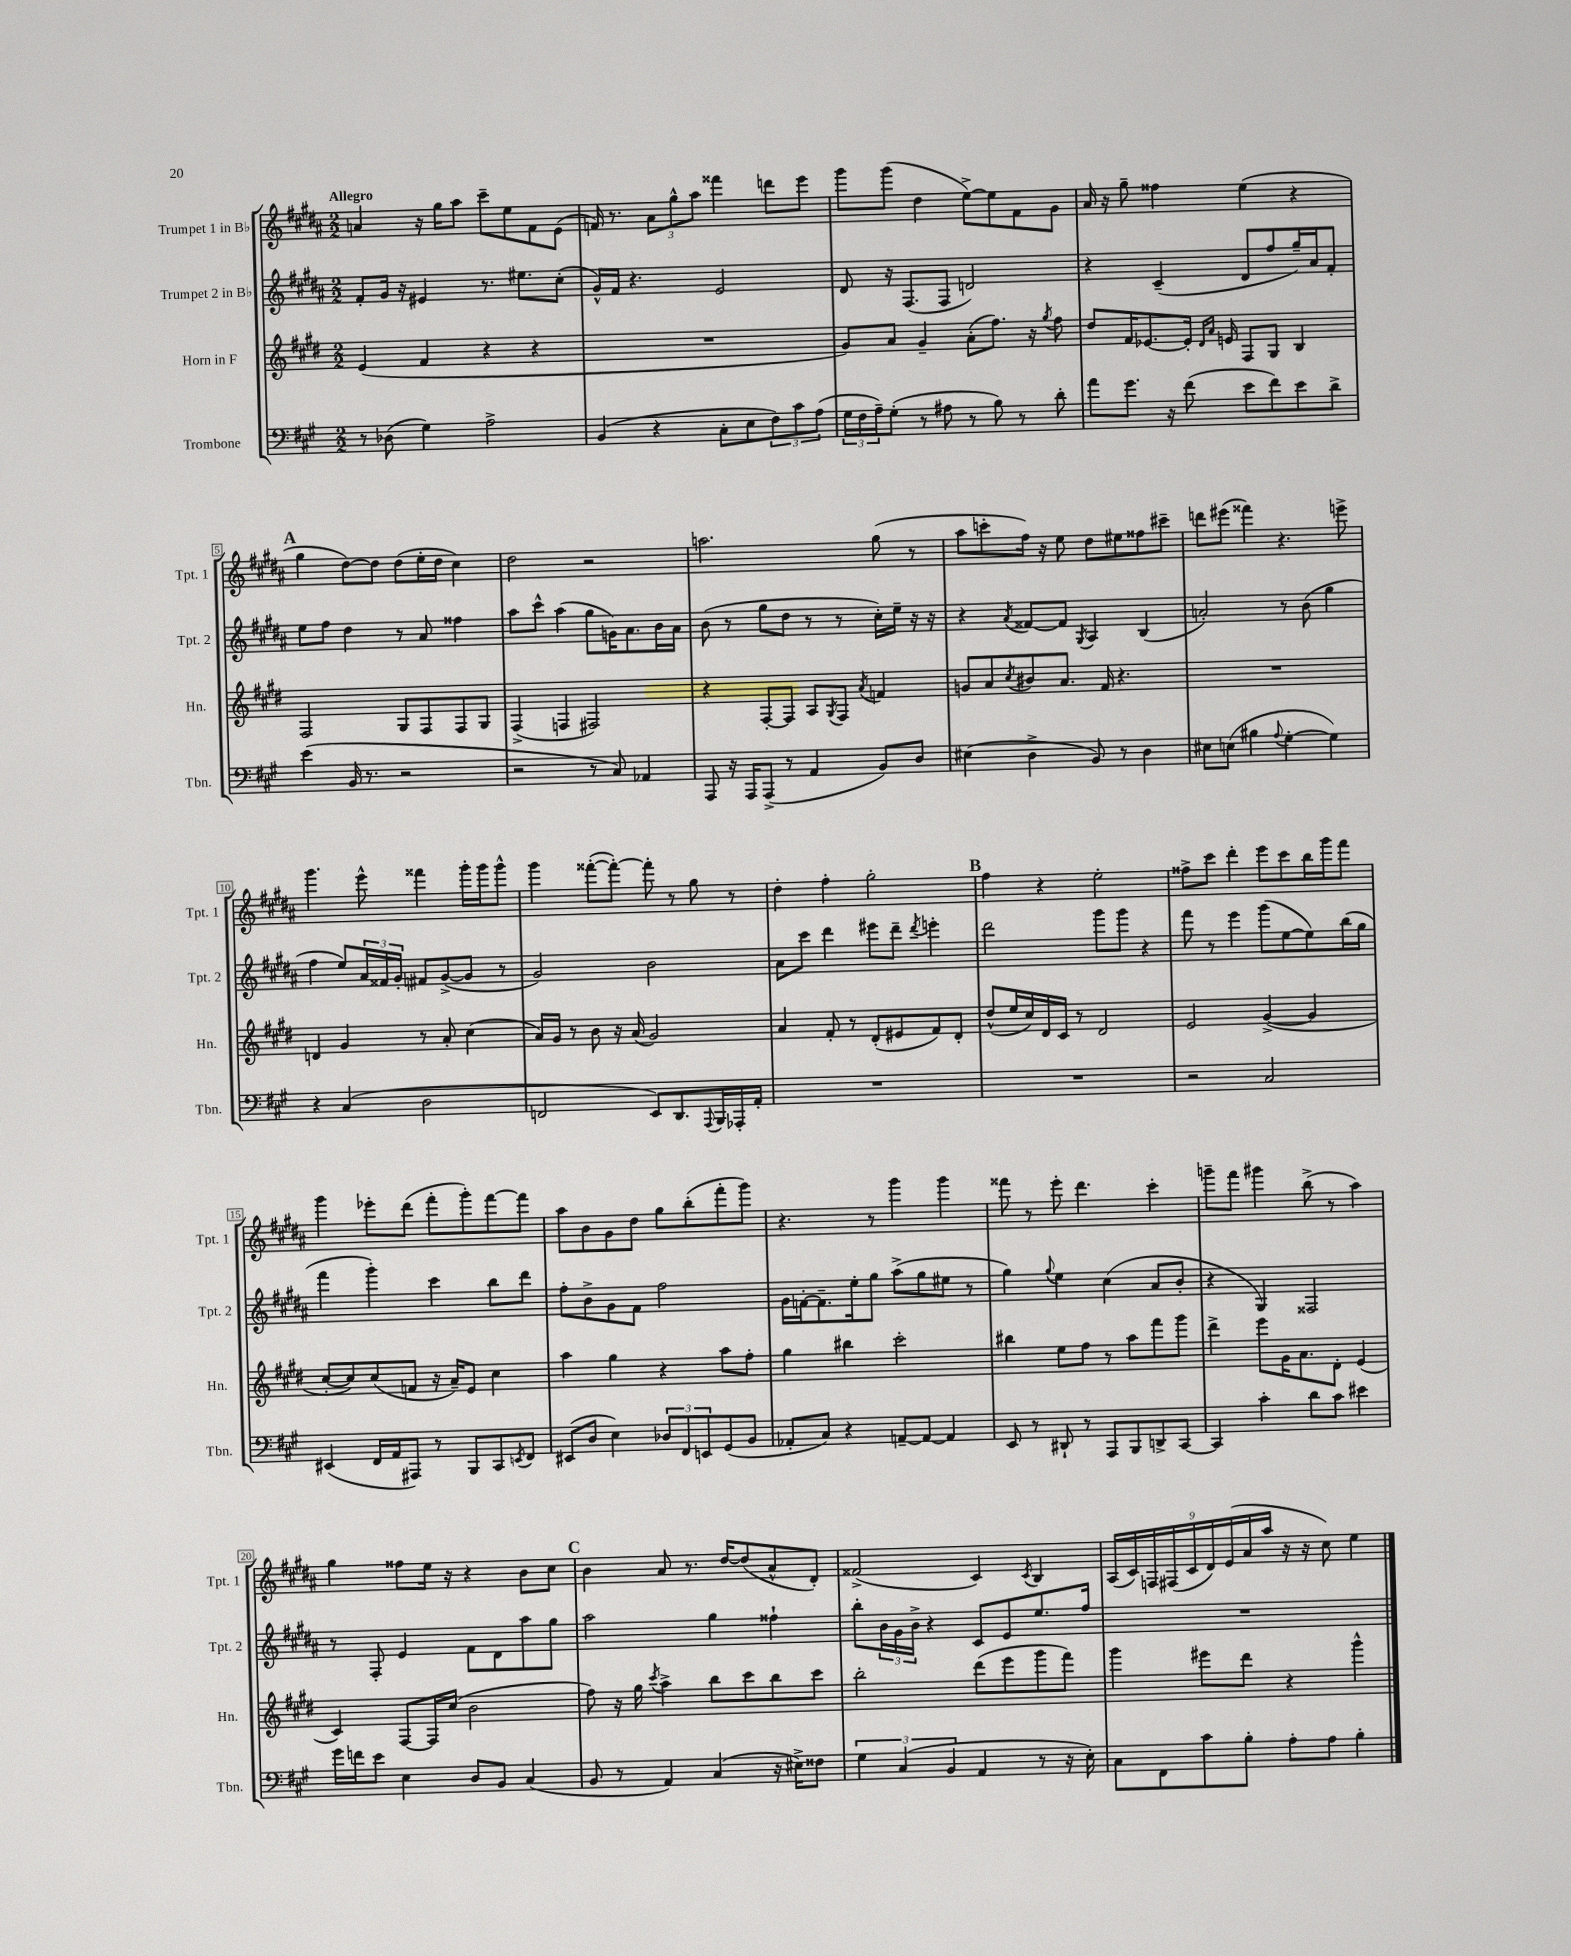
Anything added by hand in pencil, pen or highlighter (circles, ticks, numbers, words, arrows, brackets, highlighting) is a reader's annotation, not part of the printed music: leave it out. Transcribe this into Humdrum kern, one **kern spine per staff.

**kern	**kern	**kern	**kern
*staff4	*staff3	*staff2	*staff1
*clefF4	*clefG2	*clefG2	*clefG2
*k[f#c#g#]	*k[f#c#g#d#]	*k[f#c#g#d#a#]	*k[f#c#g#d#a#]
*M2/2	*M2/2	*M2/2	*M2/2
8r	(4e	8f#'	4a
(8D-	.	16g#	.
.	.	16r	.
4G#)	4f#	4e#	16r
.	.	.	16gg#
.	.	.	8aa#
2A^	4r	8.r	8ccc#~
.	.	.	8ee
.	.	8.ee#	.
.	4r	.	8f#
.	.	(8cc#'	(8e
=	=	=	=
(4BB	1r	16g#^^)	16f)
.	.	16f#	8.r
.	.	4.r	.
4r	.	.	12a#
.	.	.	12gg#^^
.	.	.	12aa#
8C#'	.	2e	4fff##
8E	.	.	.
12F#)	.	.	8ddd
12c#	.	.	.
.	.	.	8eee
(12A	.	.	.
=	=	=	=
24G#	8g#)	8d#	8ggg#
24F#	.	.	.
24A~)	.	.	.
(8G#'	8a	16r	(8ggg#
.	.	(8.F#	.
8r	4g#~	.	4dd#
8A#	.	8F#	.
8r	(8a'	2d)	[8ee^)
8B)	8.ff#)	.	8ee]
8r	.	.	8f#
.	16r	.	.
.	8qgg#	.	.
8d'	8ff#	.	8g#
=	=	=	=
8a	8dd#	4r	16a#
.	.	.	16r
8.g#	16f#	.	8gg#~
.	[8.e-	.	.
.	.	(4c#~	4ff##
16r	.	.	.
(8f#	16e-']	.	.
.	16qqd#	.	.
.	16qqa	.	.
.	16e	.	.
8e	8F#	8d#	(4ee
8f#)	8G#	8ff#	.
8e	4B	16gg#~)	4r
.	.	16a#	.
8d^	.	8f#'	.
=	=	=	=
(4e	2F#	8ee	4gg#
.	.	8ff#	.
16BB	.	4dd#	[8dd#)
8.r	.	.	.
.	.	.	8dd#]
2r	8G#	8r	(8dd#
.	8F#	8a#	16ee'
.	.	.	16dd#
.	8F#	4ff##	4cc#)
.	8G#	.	.
=	=	=	=
2r	(4F#^	8aa#	2dd#
.	.	8ccc#^^	.
.	4F	(4aa#	.
8r	2F#)	8gg#	2r
8C#)	.	16g)	.
.	.	8.a#	.
4AA-	.	.	.
.	.	16b	.
.	.	16a#	.
=	=	=	=
8AAA	4r	(8b	2.aa
16r	.	8r	.
16AAA	.	.	.
(8AAA^	[8F#'	8gg#	.
8r	8F#]	8dd#	.
4AA	8A	8r	.
.	8qG#	.	.
.	8F#	8r	.
.	8qa	.	.
8BB)	4f	16cc#')	(8gg#
.	.	16ee~	.
8D	.	16r	8r
.	.	16r	.
=	=	=	=
(4E#	8g	4r	8aa#
.	8a	.	8ccc'
.	8qcc#	8qa#	.
4D^	8b#	[8f##	16ff#)
.	.	.	16r
.	8.a	8f##]	8ee
.	.	8qG#	.
8BB)	.	4A#	8dd#
.	16f#	.	.
8r	4.r	.	8ee#
4D	.	(4B	8ff##
.	.	.	8ccc#~
=	=	=	=
8E#	1r	2a')	8ddd
(8E	.	.	(8eee#
4B#	.	.	4fff##)
8qqA	.	.	.
[4G#'	.	8r	4.r
.	.	(8b	.
4G#])	.	4gg#	.
.	.	.	8eee^
=	=	=	=
4r	4d	4ff#	4.ggg#
(4C#	4g#	8ee)	.
.	.	24a#	8eee^^
.	.	24f##	.
.	.	24g#'	.
2D	8r	8f#	4fff##
.	8a'	([8g#^	.
.	(4cc#	8g#]	16ggg#'
.	.	.	16ggg#
.	.	8r	8ggg#^^
=	=	=	=
2FF	16a)	2g#)	4ggg#
.	16g#	.	.
.	8r	.	.
.	8b	.	([8fff##'
.	16r	.	8fff##'_)
.	(16a	.	.
8EE)	2g#)	2b	8fff##']
8.DD	.	.	8r
.	.	.	8gg#
8qqAAA	.	.	.
16BBB	.	.	.
16AAA-'	.	.	8r
16AA'	.	.	.
=	=	=	=
1r	4a	8a#	4dd#'
.	.	8ccc#	.
.	8f#'	4ddd#	4ff#'
.	8r	.	.
.	(8d#'	8eee#	2gg#'
.	8e#	8ddd#~	.
.	.	8qddd#	.
.	8f#)	4eee'	.
.	8d#'	.	.
=	=	=	=
1r	(8dd#^^	2ddd#	4ff#
.	16ee	.	.
.	16cc#)	.	.
.	16d#	.	4r
.	16c#	.	.
.	8r	.	.
.	2d#	8ggg#	2ee'
.	.	8ggg#	.
.	.	4r	.
=	=	=	=
2r	2e	8fff#	8ff##^
.	.	8r	8ccc#
.	.	4eee	4ddd#'
2C#	([4g#^	(8ggg#	8eee
.	.	[8ee	8ccc#
.	4g#]	8ee])	16bb
.	.	.	16ggg#
.	.	(16bb	8fff#
.	.	16gg#	.
=	=	=	=
(4EE#	[8cc#'	4fff#	4ggg#
.	8cc#])	.	.
16FF#	(8cc#	4ggg#')	8eee-'
16AA	.	.	.
8AAA#)	8f	.	(8ddd#
8r	16r	4ccc#	8fff#'
.	16a~)	.	.
8BBB	8e	.	8ggg#')
8CC#	4cc#	8bb	[8fff#
8qEE	.	.	.
8FF#	.	8ddd#	8fff#]
=	=	=	=
(8EE#	4aa	8ff#'	8aa#
8D	.	8b^	8b
4E)	4gg#	8g#	8g#
.	.	8f#	8dd#
12D-	4r	2ff#	8gg#
12FF#	.	.	.
.	.	.	(8bb'
12EE	.	.	.
(8GG#	8aa	.	8fff#'
8BB	8ff#'	.	8ggg#)
=	=	=	=
8AA-'	4gg#	16g#	4.r
.	.	[16f'	.
8C#)	.	8.f~]	.
4r	4bb#	.	.
.	.	16ee'	.
.	.	8gg#	8r
[8AA~	2ccc#'	(8aa#^	4ggg#
8AA_	.	8gg#	.
4AA]	.	8ee#	4ggg#
.	.	8r	.
=	=	=	=
8EE	4bb#	4gg#)	8fff##
8r	.	.	8r
.	.	8qqgg#	.
8DD#`	8ee	4ee	8eee'
8r	8ff#	.	4.ddd#
8AAA	8r	(4cc#	.
8BBB	8aa	.	.
8DD^	8fff#	8a#	4ccc#'
[8CC#	8ggg#	8b'	.
=	=	=	=
4CC#]	4ddd#^	4r	8ggg~
.	.	.	8fff#
4c#'	8eee	4G#)	4ggg#
.	16g#	.	.
.	8.a	.	.
8d	.	2F##	(8bb^
8c#	8d#'	.	8r
4e#	(4e	.	4aa#)
=	=	=	=
16g#	4c#)	8r	4gg#
16f	.	.	.
8e	.	8F#'	.
4E	[8F#	4e	8ff##
.	16F#]	.	16ee
.	(16cc#	.	16r
8D	2b	8f#	4r
8BB	.	8d#	.
(4C#	.	8aa#	8b
.	.	8gg#	8cc#
=	=	=	=
8BB	8ff#)	2aa#	4b
8r	16r	.	.
.	16gg#	.	.
.	8qccc#	.	.
4AA)	4aa^	.	8a#
.	.	.	8.r
(4C#	8bb	4gg#	.
.	.	.	[16dd#
.	8ccc#	.	(8dd#]
16r	8bb	4ff##`	8a#^^
16E#^)	.	.	.
8F##	8ccc#	.	8d#')
=	=	=	=
6G#	2bb'	8bb'	(2f##^
.	.	24b	.
(6C#	.	24g#	.
.	.	24b^	.
.	.	4r	.
6BB	.	.	.
4AA	(8ddd#	8c#	4c#)
.	8eee	8e	.
.	.	.	8qc#
8r	8ggg#	8.ee	4B
16r	8fff#)	.	.
16E')	.	16ff#	.
=	=	=	=
8C#	4ggg#	1r	(18A#
.	.	.	18c#)
.	.	.	18F
8FF#	.	.	.
.	.	.	(18F#
.	.	.	18c#
8c#	8eee#	.	.
.	.	.	18d#)
.	.	.	(18e
8B'	8ddd#	.	.
.	.	.	18a#
.	.	.	18aa#
8A'	4r	.	16r
.	.	.	16r
8A	.	.	8cc#)
4B'	4ggg#^^	.	4ee
==	==	==	==
*-	*-	*-	*-
